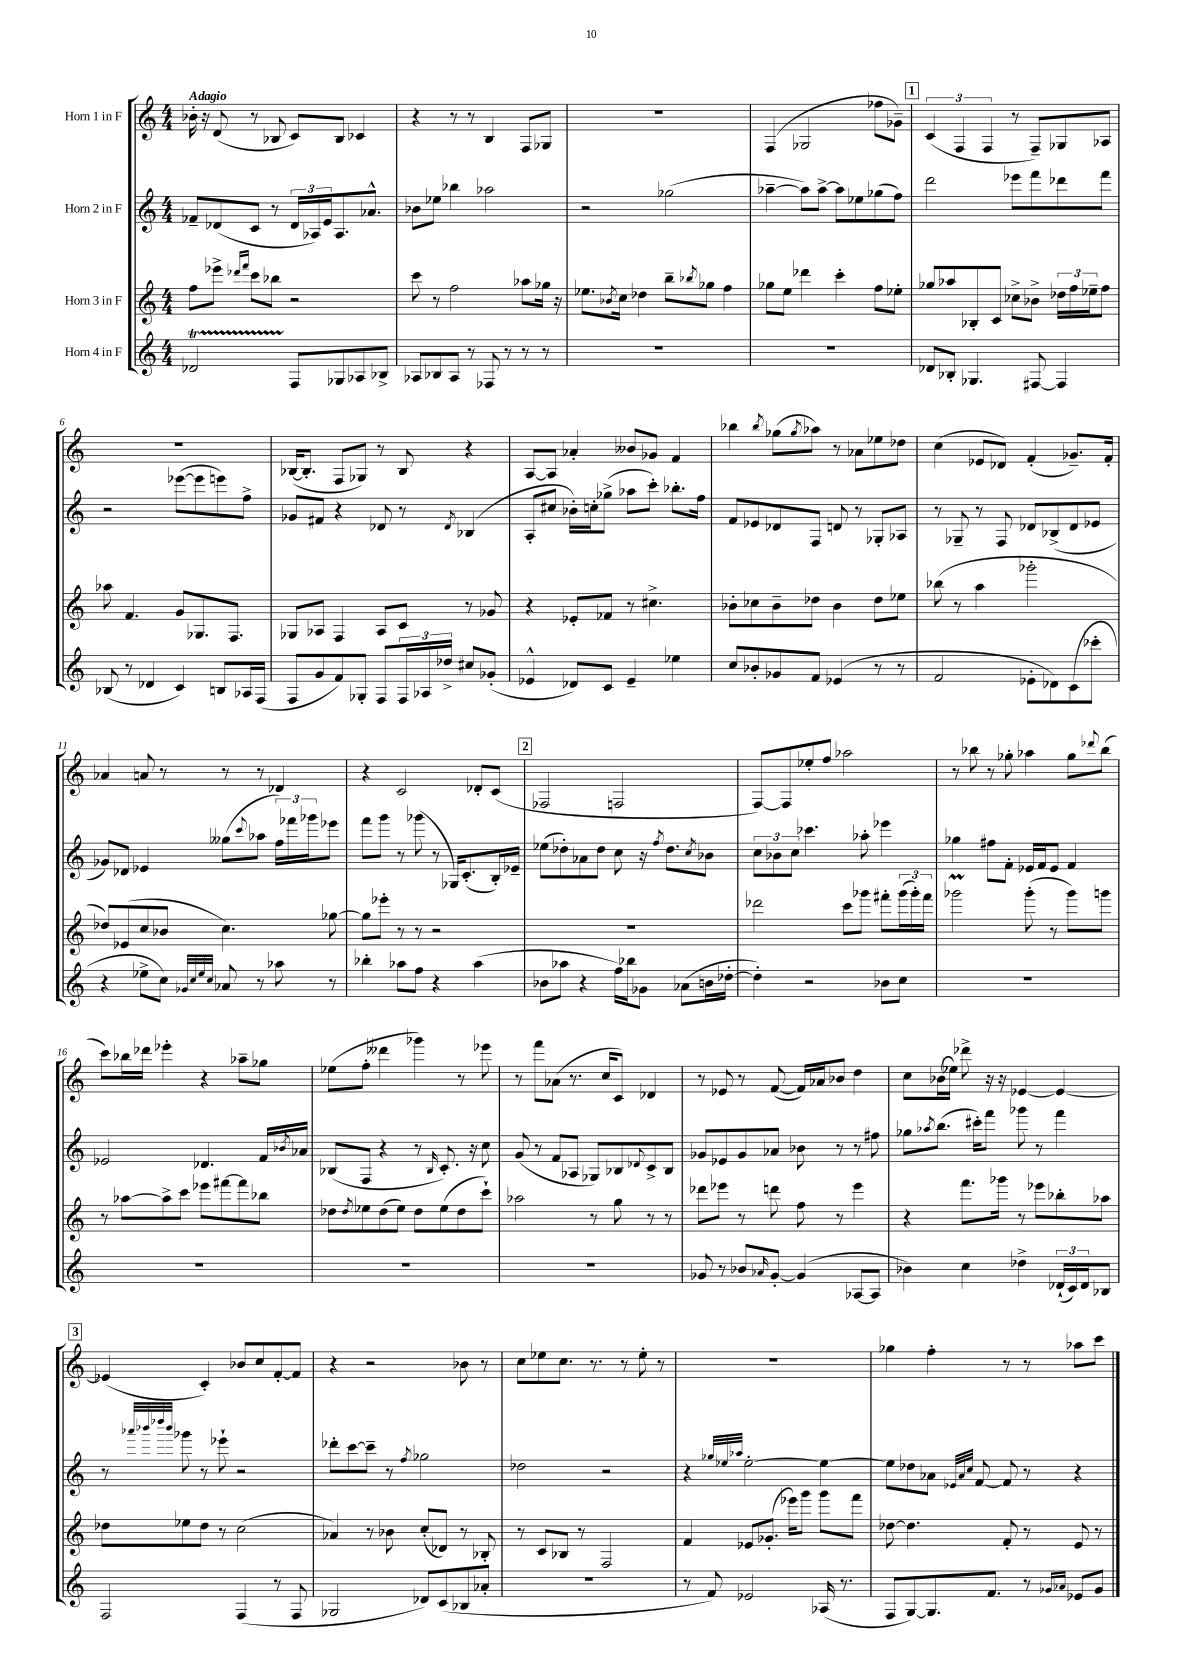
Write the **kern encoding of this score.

**kern	**kern	**kern	**kern
*staff4	*staff3	*staff2	*staff1
*clefG2	*clefG2	*clefG2	*clefG2
*k[]	*k[]	*k[]	*k[]
*M4/4	*M4/4	*M4/4	*M4/4
2d-	8ff	8f-~	16b-'
.	.	.	16r
.	8eee-^	(8d-	(8d
.	16qqddd-	.	.
.	16qqfff	.	.
.	8ccc	8c	8r
.	8bb-	8r	8B-
8F	2r	24d-	8c)
.	.	24A-)	.
.	.	24e	.
8G-	.	8.A-	8B-
8A-	.	.	4c-
.	.	8.a-^^	.
8B-^	.	.	.
=	=	=	=
8A-	8ccc	8b-	4r
8B-	8r	8ee-	.
8A-	2ff	4bb-	8r
8r	.	.	8r
8F-	.	2aa-	4B
8r	.	.	.
8r	8aa-	.	8F
8r	16gg-	.	8G-
.	16r	.	.
=	=	=	=
1r	8.ee-	2r	1r
.	8qb-	.	.
.	16cc	.	.
.	4dd-	.	.
.	8bb~	(2gg-	.
.	8qbb-	.	.
.	8gg-	.	.
.	4ff	.	.
=	=	=	=
1r	8gg-	[4aa-~	(4F
.	8ee	.	.
.	4ddd-	8aa-])	2G-
.	.	[8aa-^	.
.	4ccc'	8aa-]	.
.	.	8ee-	.
.	8ff	(8gg-	8ff-
.	8ee-'	8ff)	8g-~)
=	=	=	=
8d-	8gg-	2ddd	(6c
8B-'	8aa-	.	.
.	.	.	6F
4.G-	8B-'	.	.
.	.	.	6F
.	8c	.	.
.	8cc-^	8eee-	8r
[8F#	8b-^	8fff	8F~)
4F#]	24dd-	8ddd-	8G-
.	24ff	.	.
.	24ee-~	.	.
.	8ff	8fff	8A-
=	=	=	=
(8B-	8aa-	2r	1r
8r	4.f	.	.
4d-	.	.	.
4c)	8g	([8eee-	.
.	8.G-	8eee-]	.
8B	.	8eee)	.
.	8.F	.	.
16A-	.	8ff^	.
(16F	.	.	.
=	=	=	=
8F	8G-	8g-	([16B-
.	.	.	8.B-']
8g	8A-	8f#	.
8f)	4F	4r	8F
8G-'	.	.	8G-)
8F	8A-	8d-	8r
24F	8c	8r	8B-
24A-	.	.	.
24dd-^	.	.	.
.	.	8qd-	.
8cc#	8r	(4B-	4r
(8g-'	8g-	.	.
=	=	=	=
4e-^^	4r	8A'	[8A
.	.	8cc#	8A]
8d-)	8e-'	16b-')	4a-'
.	.	16cc'	.
8c	8f-	(8gg-^	.
4e-~	8r	8aa-	8b--
.	4.cc#^	8ccc')	8g-
4ee-	.	8.bb-'	4f
.	.	16ff	.
=	=	=	=
8cc	8b-'	8f	4bb-
8b-'	8cc-	8e-	.
.	.	.	8qbb-
8g-	8b-~	8d-	(8gg-
.	.	.	8qgg-
8f	8dd-	8F	8aa-)
(4e-	4b-	8d	8r
.	.	8r	8a-
8r	8dd-	8G-'	8ee-
8r	8ee-	8A-	8dd-
=	=	=	=
2f	(8bb-	8r	(4cc
.	8r	8G-~	.
.	4aa	8r	8e-
.	.	8F	8d-)
8e-'	2ggg-'	8d-	(4f'
8d-)	.	(8B-^	.
(8c	.	8d-	8.g-~)
8ccc-'	.	8e-	.
.	.	.	16f'
=	=	=	=
4r	8dd-)	8g-)	4a-
.	(8e-	8d-	.
8ee-^	8cc	4e-	8a
8cc)	8b-	.	8r
32qqg-	.	.	.
32qqcc	.	.	.
32qqee-	.	.	.
32qqcc	.	.	.
8a-	4.cc)	(8gg--	8r
.	.	8qqccc	.
8r	.	8aa-	8r
8aa-	.	24ff)	4d-
.	.	24fff-	.
.	.	24ggg-	.
8r	[8gg-	8eee-	.
=	=	=	=
4bb-'	8gg-]	8fff	4r
.	8eee-'	8ggg	.
8aa-	8r	8r	2c
8ff	8r	(8ggg-	.
4r	2r	8r	.
.	.	16G-)	.
.	.	(8.c'	.
(4aa-	.	.	8d-'
.	.	16B')	(8c
.	.	16e-~	.
=	=	=	=
8b-	1r	(8ee-	2F-
8aa-	.	8dd-')	.
4r	.	8a-	.
.	.	8dd-	.
16ff)	.	8cc	2F
16bb-	.	.	.
8g-	.	16r	.
.	.	8qff	.
.	.	8.dd-	.
(8a-	.	.	.
.	.	8qcc	.
16b	.	8b-	.
[16dd-'	.	.	.
=	=	=	=
4dd-'])	2ddd-	12cc	[8F)
.	.	12b-	.
.	.	.	8F]
.	.	12cc	.
2r	.	4.ccc-	8ee-'
.	.	.	8ff
.	8ccc	.	2aa-
.	8ggg-	8aa-'	.
8b-	8fff#'	4eee-	.
8cc	(24ggg-	.	.
.	24ggg-')	.	.
.	24fff#	.	.
=	=	=	=
1r	2ggg-	4gg-	8r
.	.	.	8bb-
.	.	8ff#	8r
.	.	8f'	8gg-'
.	(8ggg-'	16e-	4aa-
.	.	16f	.
.	8r	8e-	.
.	8ggg-)	4f	8gg-
.	.	.	8qqddd-
.	8ggg	.	(8bb-
=	=	=	=
1r	8r	2e-	8ccc)
.	[8aa-	.	16bb-
.	.	.	16ddd-
.	8aa-^]	.	4eee-'
.	8ccc	.	.
.	8eee-	4.d-	4r
.	[8fff#	.	.
.	8fff#]	.	8aa-~
.	8bb-	16f	8gg-
.	.	8qb-	.
.	.	16a-	.
=	=	=	=
1r	8dd-	(8B-	(8ee-
.	8qdd-	.	.
.	8ee-	8F	8ff'
.	(8dd-	4r	4ddd--
.	8ee-)	.	.
.	8dd-	8r	4ggg-)
.	.	16qqB-	.
.	(8ee-	8.c')	.
.	8dd-	.	8r
.	.	16r	.
.	8ccc`)	8cc	8eee-
=	=	=	=
1r	2aa-	(8g	8r
.	.	8r	8fff
.	.	8f	(8a-
.	.	8A-	8.r
.	8r	8G-)	.
.	.	.	16cc
.	8gg	8B-	8c)
.	.	8qqd-	.
.	8r	8c^	4d-
.	8r	8B-	.
=	=	=	=
8g-	8ddd-	8g-	8r
8r	8eee-	8e-	8e-
8b-	8r	8g-	8r
16qqa-	.	.	.
[8g-'	8ddd	8a-	([8f
(4g-]	8ff	8b-	16f])
.	.	.	16a-
.	8r	8r	8b-
[8A-	4eee-	8r	4dd
8A-]	.	8ff#	.
=	=	=	=
4b-)	4r	8gg-	8cc
.	.	8qaa-	.
.	.	(8.bb	(16b-
.	.	.	16ee-)
4cc	8.fff	.	8ddd-^
.	.	16ccc#')	.
.	.	8fff	16r
.	16ggg-	.	16r
4dd-^	8r	8ggg-	[4e-
.	8eee-	8r	.
(24d-`	8bb-'	4fff	4e-_
24c)	.	.	.
24d-	.	.	.
8B-	8aa-	.	.
=	=	=	=
2F	8dd-	8r	(4e-]
.	.	32qqaaa-	.
.	.	32qqbbb-	.
.	.	32qqdddd-	.
.	.	32qqbbb-	.
.	8ee-	8ggg-	.
.	8dd-	8r	4c')
.	8r	8eee-`	.
(4F	(2cc	2r	8b-
.	.	.	8cc
8r	.	.	[8f'
8F	.	.	8f]
=	=	=	=
2G-	4a-)	8ddd-'	4r
.	.	[8ccc	.
.	8r	8ccc~]	2r
.	8b-	8r	.
.	.	8qff	.
8d-)	(8cc'	2gg-	.
(8c	8d-)	.	.
8B-	8r	.	8b-
8a-'	8B-'	.	8r
=	=	=	=
1r	8r	2dd-	8cc
.	8c	.	8ee-
.	8B-	.	8.cc
.	8r	.	.
.	.	.	8.r
.	2F	2r	.
.	.	.	8r
.	.	.	8ee-'
.	.	.	8r
=	=	=	=
8r	4f	4r	1r
8f)	.	.	.
.	.	32qqgg-	.
.	.	32qqee-	.
.	.	32qqaa-	.
2e-	8e-	[2ee-'	.
.	(8.g-'	.	.
.	16eee-)	.	.
.	8ggg	.	.
(16A-	8ggg	4ee-_	.
8.r	.	.	.
.	8fff	.	.
=	=	=	=
8F	[8dd-	8ee-]	4gg-
[8G)	4.dd-]	8dd-	.
8.G]	.	8a-	4ff'
.	.	32qqe-	.
.	.	32qqa-	.
.	.	32qqcc	.
.	.	[8f	.
8.f	.	.	.
.	8f'	8f]	8r
8r	8r	8r	8r
16qqg-	.	.	.
16qqa-	.	.	.
8e-	8e	4r	8aa-
8g-	8r	.	8ccc
==	==	==	==
*-	*-	*-	*-
